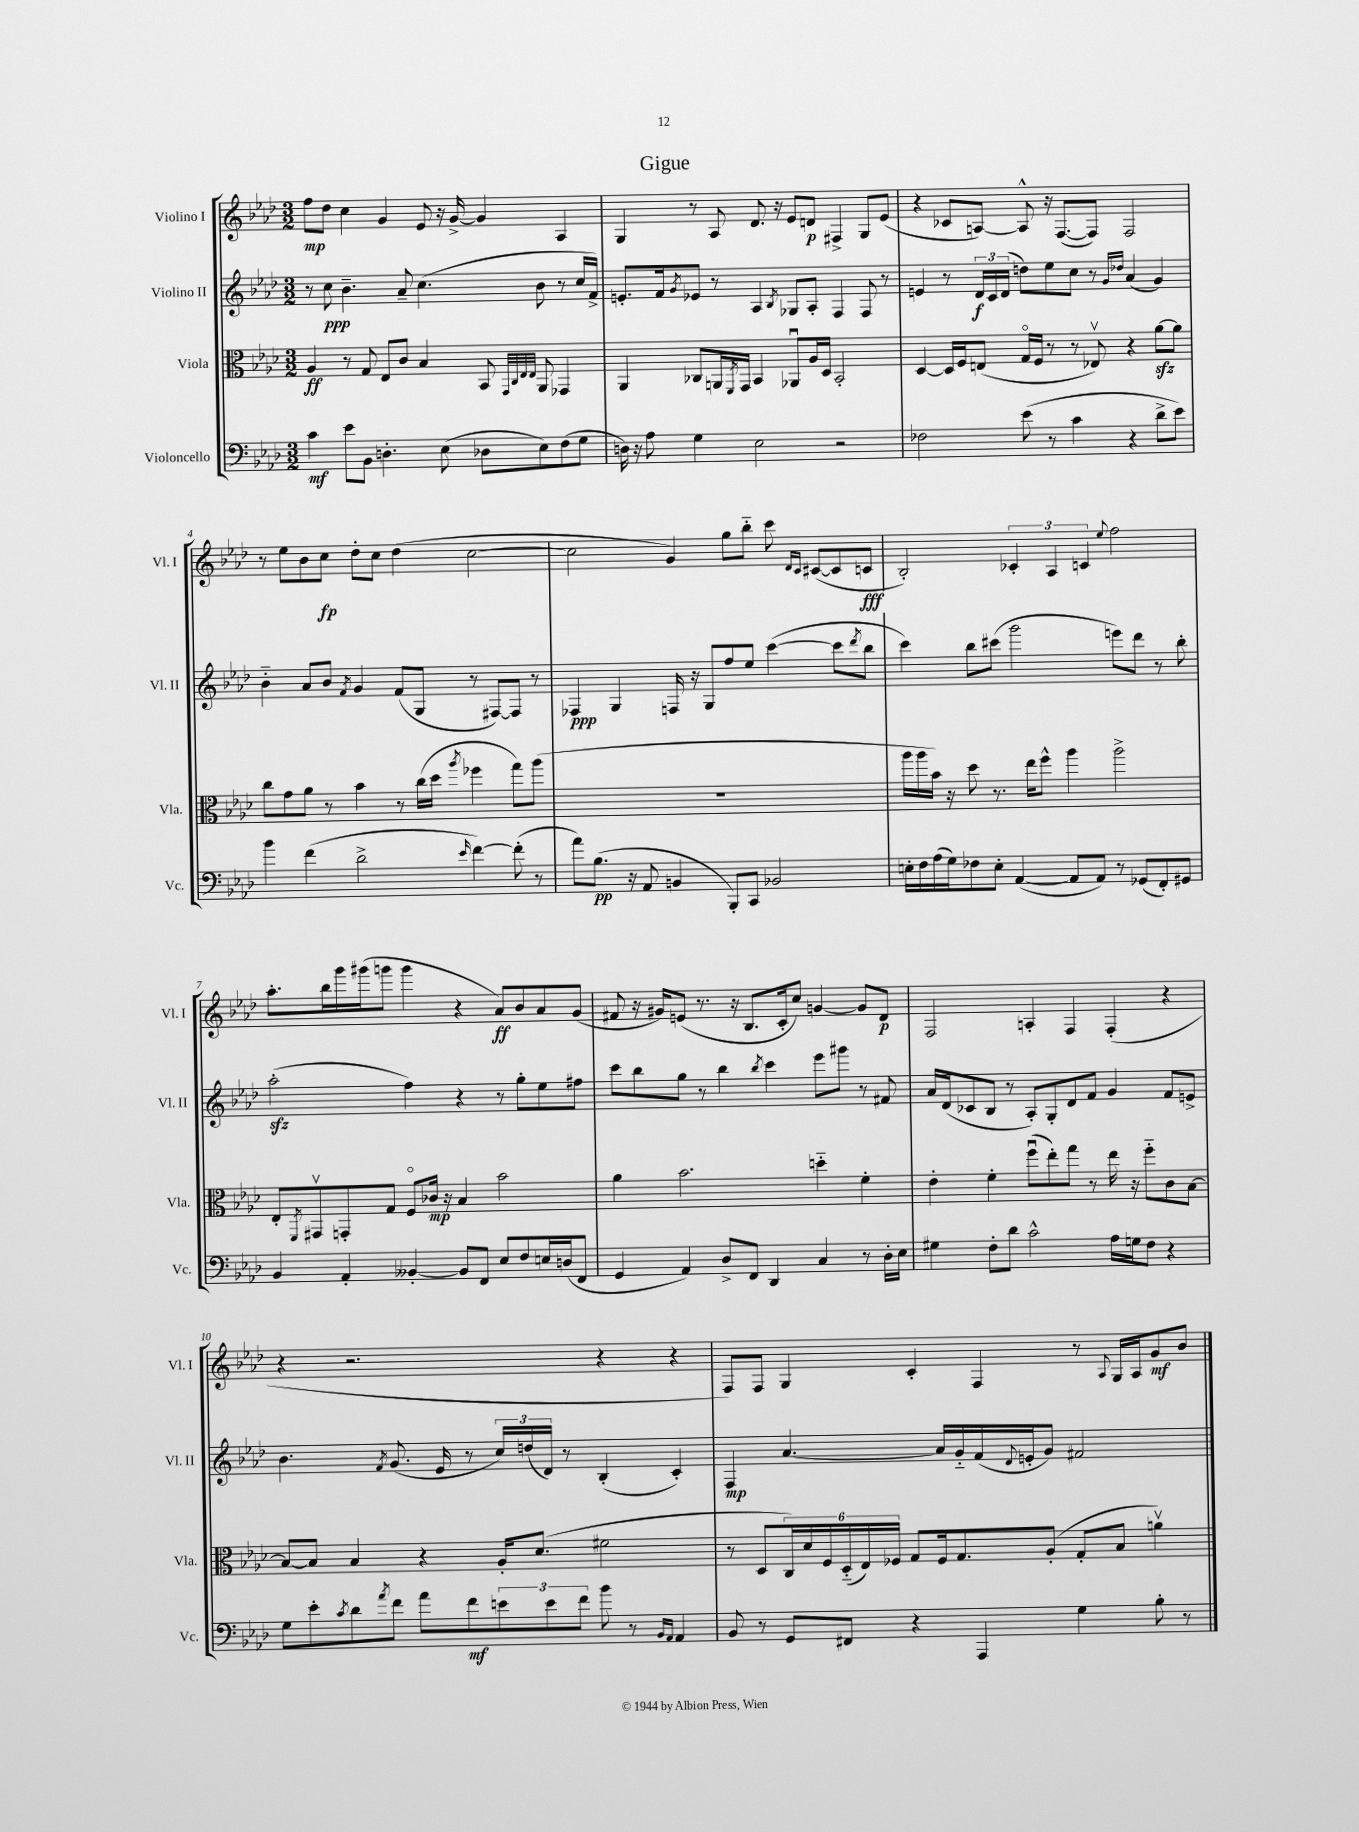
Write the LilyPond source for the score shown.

\header { title = "Gigue" }
<<
\new StaffGroup <<
\new Staff = "s0" \with { instrumentName = "Violino I" shortInstrumentName = "Vl. I" } {
    \clef treble \key aes \major \numericTimeSignature \time 3/2
    f''8\mp des''8 c''4 g'4 ees'8 r16 g'16~-> g'4 aes4 |
    g4 r8 aes8 des'8. r16 ees'8 d'8\p fis4-> g8 ees'8( |
    r4 ces'8 a8~) a8-^ r16 f8.~( f8) f2 |
    r8 ees''8 bes'8 c''8\fp des''8-. c''8 des''4( c''2~ |
    c''2 g'4) g''8 bes''8-_ c'''8 \grace { des'16 c'16 } cis'8~( cis'8 c'8\fff |
    bes2-.) \tuplet 3/2 { ces'4-. aes4 c'4 } \appoggiatura { ees''8 } f''2 |
    aes''8.-. bes''16 g'''16 gis'''16( g'''8 g'''4 r4 aes'8\ff) bes'8 aes'8 g'8( |
    fis'8 r16 gis'16) e'8( r8. r16 bes8. c'16-. c''8) g'4~ g'8 des'8\p |
    f2 a4-. f4 f4-.( r4 |
    r4 r2. r4 r4 |
    f8) f8 g4 c'4-. f4 r8 \appoggiatura { aes8 } g16 aes16 g'8\mf bes'8 \bar "|." |
}
\new Staff = "s1" \with { instrumentName = "Violino II" shortInstrumentName = "Vl. II" } {
    \clef treble \key aes \major \numericTimeSignature \time 3/2
    r8 c''8\ppp bes'4.-- aes'8-- c''4.( bes'8 r8 c''16 f'16->) |
    e'8.-. f'16 \acciaccatura { g'8 } ees'8 r8 aes4 \acciaccatura { bes8 } ges8 aes8-. f4 f8 r8 |
    e'4 r8 \tuplet 3/2 { des'16\f c'16 des'16( } d''8) ees''8 c''8 r8 \grace { g'16 des''16 } aes'4( g'4) |
    bes'4-_ aes'8 bes'8 \acciaccatura { f'8 } g'4 f'8( g8 r8 fis8~) fis8 r8 |
    fes4\ppp g4 f16 r16 g8 f''8 ees''8 c'''4~( c'''8 \acciaccatura { des'''8 } bes''8 |
    c'''4) bes''8 cis'''8( g'''2 e'''8) des'''8 r8 bes''8-. |
    aes''2-.\sfz( f''4) r4 r8 g''8-. ees''8 fis''8 |
    c'''8 bes''8 g''8 r8 bes''4 \acciaccatura { bes''8 } c'''4 ees'''8 gis'''8 r8 fis'8 |
    aes'16 des'16( ces'8 bes8 r8 aes8-.) g8-. des'8 f'8 g'4 f'8 e'8-> |
    bes'4. \acciaccatura { f'8 } g'8.( ees'16 r8 \tuplet 3/2 { c''16) d''16( des'16) } r8 bes4-.( c'4-.) |
    f4\mp aes'4.~ aes'16 g'16-_ f'16( \appoggiatura { des'8 } e'16-. g'8) fis'2 \bar "|." |
}
\new Staff = "s2" \with { instrumentName = "Viola" shortInstrumentName = "Vla." } {
    \clef alto \key aes \major \numericTimeSignature \time 3/2
    aes4\ff r8 g8 ees8 c'8 bes4 bes,8 \grace { g,32 c32 ees32 ees32 } aes,8 ges,4 |
    aes,4 ces8 a,16 \acciaccatura { f,8 } g,16 bes,4 aes,8\downbow aes16 des16 bes,2-. |
    des4~ des16 f16 e8( g16\flageolet f16 r8 r8 ees8\upbow) r4 aes'8~\sfz aes'8 |
    c''8 g'8 aes'8 r8 bes'4 r8 c''16( des''16 \acciaccatura { aes''8 } fes''4 g''8) aes''8( |
    R1. |
    aes''16 aes''16 bes'16) r16 des''8 r8. ees''16 f''8-^ aes''4 aes''2-> |
    ees8-. \acciaccatura { f,8 } gis,8\upbow g,8-. g8 f8\flageolet ces'16\mp r16 bes4 bes'2 |
    aes'4 bes'2. d''4-_ f'4-. |
    ees'4-. f'4-. f''8\downbow( ees''8-.) g''8 r8 ees''16 r16 f''8-_ c'8 bes8~ |
    bes8~ bes8 bes4 r4 aes16-. des'8.( fis'2 |
    r8 des8 \tuplet 6/4 { c16) des'16 f16 des16-_( ees16) fes16 } g8 fes16 g8. aes8-.( g8-. bes8 a'4\upbow) \bar "|." |
}
\new Staff = "s3" \with { instrumentName = "Violoncello" shortInstrumentName = "Vc." } {
    \clef bass \key aes \major \numericTimeSignature \time 3/2
    c'4\mf ees'8 bes,8 d4.-. ees8( des8 ees8) f8( g8 |
    d16) r16 aes8 g4 ees2 r2 |
    fes2 ees'8( r8 c'4 r4 des'8-> ees'8) |
    bes'4 f'4( des'2-> \grace { ees'16 } f'4~) f'8-.( r8 |
    aes'8) bes8.\pp( r16 aes,8 b,4 bes,,8-.) c,8 bes,2 |
    e16-. f16 aes16( g16) fes8 e8-. aes,4~( aes,8 aes,8) r8 ges,8( f,8-.) gis,8 |
    bes,4 aes,4-. beses,4~-. beses,8 f,8 ees8 f8 e16 d16( f,8 |
    g,4 aes,4) des8-> f,8 des,4 c4 r8 des16-. ees16 |
    gis4 f8-. des'8 c'2-^ aes16 g16 f8 r4 |
    g8 ees'8-. \acciaccatura { c'8 } des'8 \acciaccatura { aes'8 } f'8 aes'8 f'8\mf \tuplet 3/2 { e'8 e'8 f'8 } bes'8 r8 \grace { bes,16 aes,16 } aes,4 |
    bes,8 r8 g,8 fis,8 r4 aes,,4 g4 bes8-. r8 \bar "|." |
}
>>
>>
